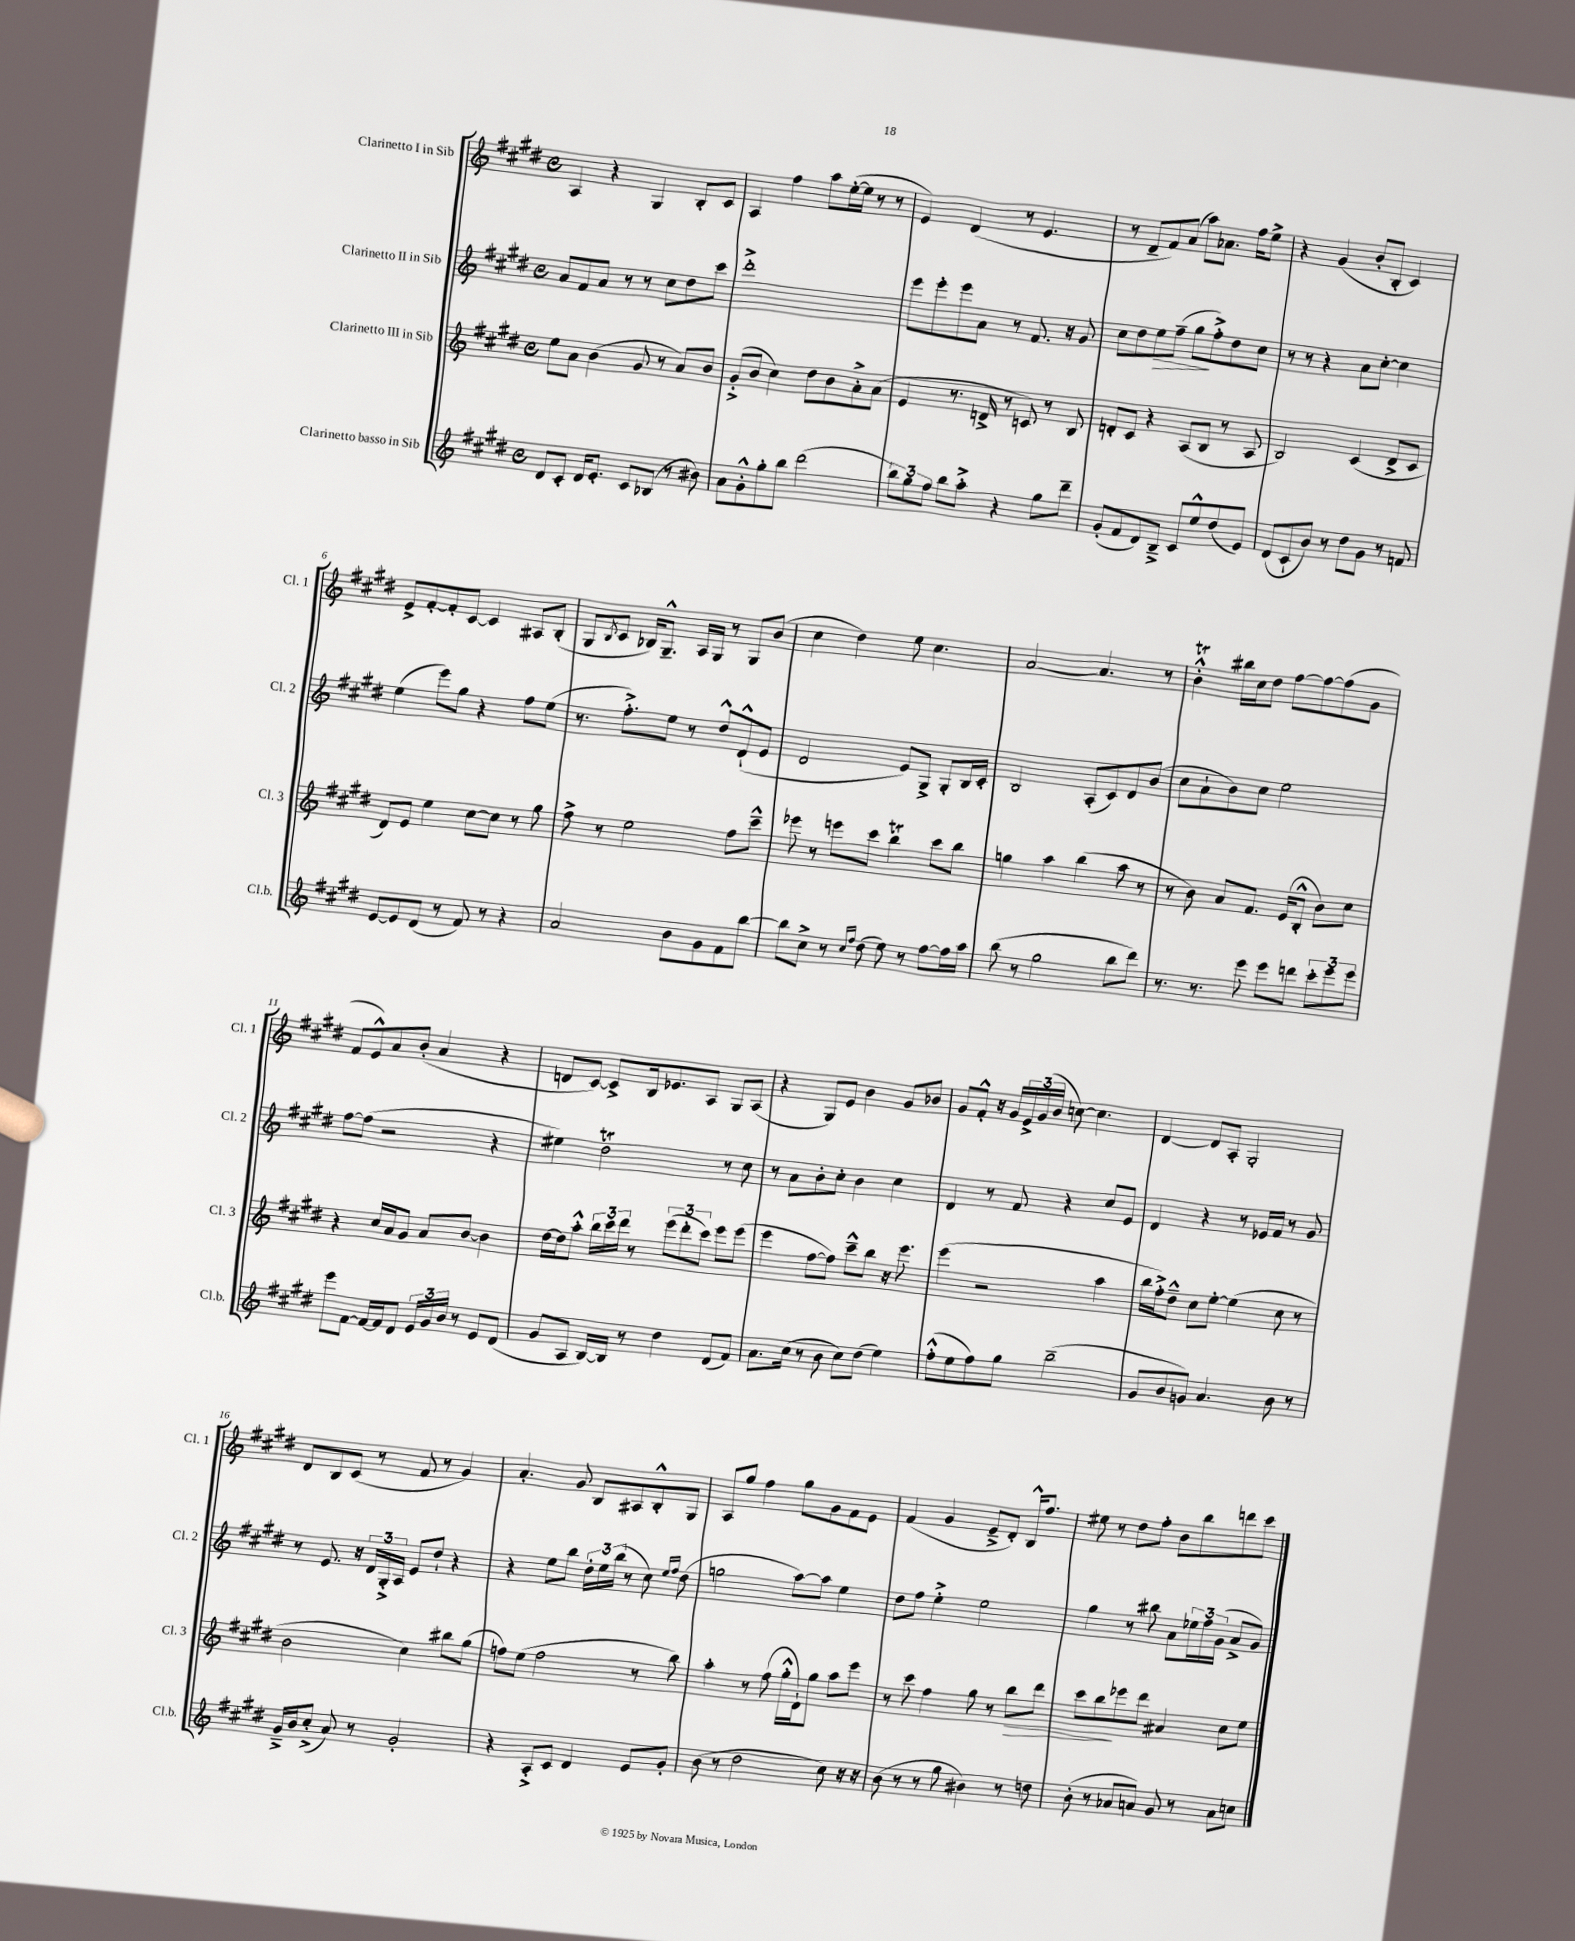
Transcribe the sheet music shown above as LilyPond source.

<<
\new StaffGroup <<
\new Staff = "s0" \with { instrumentName = "Clarinetto I in Sib" shortInstrumentName = "Cl. 1" } {
    \clef treble \key e \major \defaultTimeSignature \time 4/4
    a4 r4 gis4 b8-. cis'8 |
    a4 fis''4 a''8 e''16~-.( e''16 r8 r8 |
    e'4) dis'4( r8 e'4. |
    r8 dis'8-- fis'8) a'8( a''8) aes'8. fis''16 e''8-> |
    r4 gis'4( b'8-. b8-. cis'4) |
    e'8-> fis'8~-. fis'8-. cis'8~ cis'4 ais8 b8-.( |
    gis8 \acciaccatura { b8 } cis'8 bes16) gis8.---^ a16 gis16 r8 gis8 b'8( |
    cis''4 dis''4) e''8 cis''4. |
    a'2~ a'4. r8 |
    b'4-.-^\trill bis''16 cis''16 dis''8 fis''8~ fis''8~ fis''8( gis'8 |
    fis'8 e'8-^) a'8 b'8-.( a'4 r4 |
    d'8 cis'8~) cis'8-> b16 ees'8. a8 gis8 a8( |
    r4 gis8) e'8 b'4 gis'8 bes'8 |
    gis'8 fis'8-.-^ r16 gis'16 \tuplet 3/2 { e'16-> gis'16( b'16 } c''8~) c''4. |
    dis'4~ dis'8 a8-. gis2-. |
    dis'8 b8 cis'8( r8 fis'8 r8 gis'4) |
    a'4.-. gis'8 b8 ais8 b8-.-^ gis8 |
    a8 gis''8 fis''4 gis''8 gis'8 fis'8 e'8 |
    fis'4( gis'4 e'8---> dis'8-.) b16-^ fis''8. |
    eis''8 r8 dis''8 fis''8-. b'8 b''8 d'''8 cis'''8 \bar "|." |
}
\new Staff = "s1" \with { instrumentName = "Clarinetto II in Sib" shortInstrumentName = "Cl. 2" } {
    \clef treble \key e \major \defaultTimeSignature \time 4/4
    a'8 fis'8 a'8 r8 r8 cis''8 dis''8 cis'''8 |
    dis'''1-.-> |
    e'''8 e'''8-. e'''8 a'8 r8 fis'8. r16 gis'8 |
    cis''8 dis''8 e''8\> fis''8--( gis''8\! fis''8-.->) dis''8 cis''8 |
    r8 r8 r4 a'8 cis''8~-. cis''4 |
    e''4( e'''8) gis''8 r4 fis''8 e''8( |
    r8. fis''8.-.->) e''8 r8 dis''8-^ dis'8-!-^( e'8 |
    dis'2 e'8) gis8-> gis8-. b16 cis'16-. |
    b2 a8-.( cis'8) dis'8 b'8( |
    cis''8 a'8-! b'8) cis''8 e''2 |
    fis''8~ fis''8( r2 r4 |
    eis''4) dis''2\trill r8 cis''8 |
    r8 a'8 b'8-. cis''8-. b'4 cis''4 |
    dis'4 r8 fis'8 r4 cis''8 e'8 |
    dis'4 r4 r8 ees'16 fis'16 r8 gis'8 |
    r8 e'8. r16 \tuplet 3/2 { dis'16 gis16-.-> a16 } e'8 dis''8-! r4 |
    r4 e''8 b''8 \tuplet 3/2 { dis''16-. e''16 b''16( } r8 cis''8) \grace { e''16 fis''16 } dis''8( |
    g''2 a''8~) a''8 e''4 |
    dis''8 fis''8 e''4-.-> e''2 |
    gis''4 r8 bis''8 a'8 \tuplet 3/2 { ees''16 fis''16 gis'16( } a'8-> gis'8) \bar "|." |
}
\new Staff = "s2" \with { instrumentName = "Clarinetto III in Sib" shortInstrumentName = "Cl. 3" } {
    \clef treble \key e \major \defaultTimeSignature \time 4/4
    e''8 a'8 b'4( gis'8 r8 a'8) b'8 |
    gis'8-.->( b'8 cis''4) dis''8 b'8 a'8-.-> a'8( |
    e'4 r8. d'16-> r8 c'8) r8 b8 |
    d'8-. cis'8 r4 a8( b8 r8 a8 |
    b2) cis'4( dis'8-> cis'8 |
    dis'8) e'8 e''4 cis''8~ cis''8 r8 gis''8 |
    fis''8-> r8 e''2 fis''8 cis'''8---^ |
    ees'''8 r8 e'''8 cis'''8 b''4\trill cis'''8 b''8 |
    g''4 a''4 b''4( a''8 r8 |
    r8 b'8) a'8 fis'8. e'16( b8-.-^ b'8) cis''8 |
    r4 cis''16 a'16 gis'8 a'8 b'8~ b'4 |
    dis''16~ dis''16 a''8-.-^ \tuplet 3/2 { b''16 cis'''16 dis'''16 } r8 \tuplet 3/2 { e'''8( dis'''8-. cis'''8) } e'''8 e'''8( |
    e'''4 fis''8~ fis''8) cis'''8---^ b''8 r16 e'''8. |
    e'''4( r2 a''4 |
    b''16 fis''16-.->) dis''8---^ cis''8 e''8~-. e''4( cis''8 r8 |
    b'2 cis''4) bis''8 gis''8( |
    f''8) e''8( f''2 r8 b''8) |
    a''4-. r8 fis''8( gis''16-.-^ dis'16-!) gis''8 a''8 e'''8 |
    r8 cis'''8 fis''4 gis''8 r8 b''8\> dis'''8 |
    cis'''8 b''8\! ees'''8 dis'''8 ais'4 cis''8 e''8 \bar "|." |
}
\new Staff = "s3" \with { instrumentName = "Clarinetto basso in Sib" shortInstrumentName = "Cl.b." } {
    \clef treble \key e \major \defaultTimeSignature \time 4/4
    dis'8 cis'8-. dis'16 e'8.-. cis'8 bes8( r8 bis'8) |
    a'8 gis'8-.-^ gis''8-. b''8 dis'''2( |
    \tuplet 3/2 { b''8) gis''8 fis''8 } b''8 a''8-.-> r4 gis''8 dis'''8-- |
    gis'8-.( fis'8 dis'8) b8---> cis'8 e''8-^ dis''8( e'8) |
    dis'8( cis'8-! b'8) r8 dis''8 gis'8 r8 f'8 |
    e'8~ e'8 dis'8( r8 fis'8) r8 r4 |
    a'2 b'8 gis'8 fis'8 b''8~ |
    b''8 cis''8-> r8 \grace { cis''16 fis''16 } dis''8( e''8) r8 fis''8~ fis''16 a''16 |
    b''8( r8 gis''2 b''8 dis'''8) |
    r8. r8. e'''8 e'''8 d'''8 \tuplet 3/2 { cis'''8-. e'''8 e'''8 } |
    e'''8 fis'8~ fis'16~ fis'16 dis'8 \tuplet 3/2 { e'16 gis'16 b'16 } r8 e'8 dis'8( |
    gis'8 a8 b16~) b16 r8 dis''4 dis'8( fis'8) |
    a'8. cis''16( r8 b'8 cis''8) dis''8( e''4) |
    fis''8-.-^( e''8 fis''8) gis''8 b''2--( |
    gis'8 b'8 g'8) a'4. b'8 r8 |
    gis'16---> b'16 cis''8-.->( a'8) r8 gis'2-. |
    r4 a8-.-> cis'8 dis'4 e'8 gis'8-. |
    b'8( r8 dis''2 cis''8) r16 r16 |
    b'8( r8 r8 gis''8 bis'4) r8 d''8 |
    b'8-.( r8 aes'8 a'8) gis'8 r8 a'8 c''8 \bar "|." |
}
>>
>>
